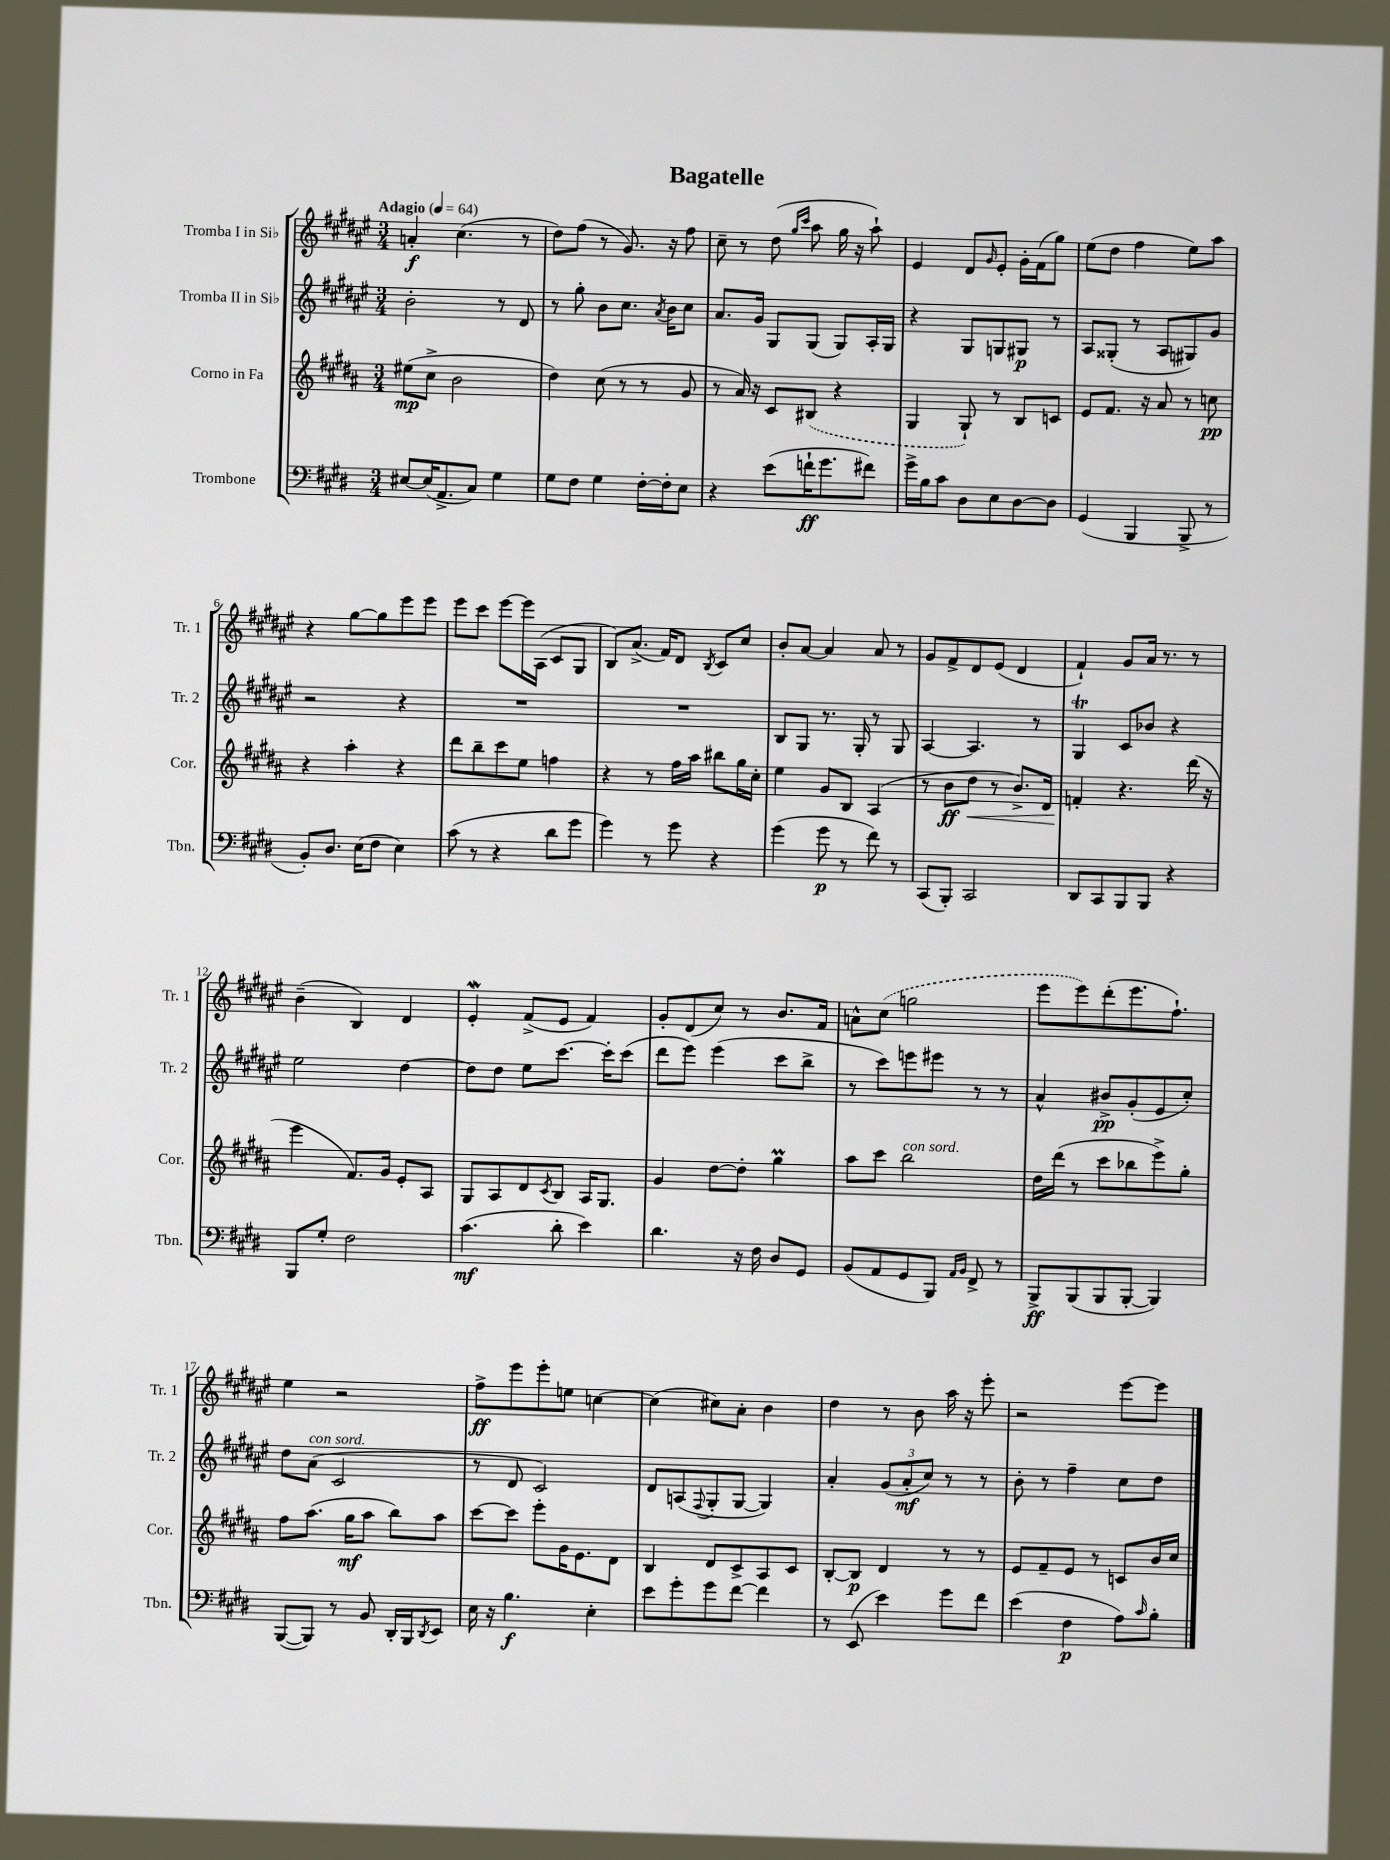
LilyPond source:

\header { title = "Bagatelle" }
<<
\new StaffGroup <<
\new Staff = "s0" \with { instrumentName = "Tromba I in Sib" shortInstrumentName = "Tr. 1" } {
    \clef treble \key fis \major \numericTimeSignature \time 3/4 \tempo "Adagio" 4 = 64
    a'4-.\f cis''4.( r8 |
    dis''8) fis''8( r8 gis'8.) r16 fis''8 |
    cis''8-- r8 dis''8( \grace { gis''16 cis'''16 } ais''8 gis''16 r16 ais''8-!) |
    eis'4 dis'8 \grace { gis'16 } eis'8-. gis'16-. fis'16( gis''8) |
    eis''8( dis''8 fis''4 eis''8) ais''8 |
    r4 gis''8~ gis''8 eis'''8 eis'''8 |
    eis'''8 cis'''8 eis'''8~ eis'''16 ais16( cis'8 gis8 |
    b8) ais'8.->( fis'16) dis'8 \acciaccatura { b8 } cis'8 cis''8 |
    b'8-. ais'8~ ais'4 ais'8 r8 |
    gis'8 fis'8-> dis'8 eis'8( dis'4 |
    fis'4-!) gis'8 ais'16 r8. r8 |
    b'4--( b4) dis'4 |
    eis'4-.\mordent fis'8->( eis'8 fis'4) |
    gis'8-. dis'8( cis''8) r8 b'8. fis'16 |
    a'8-^ \once \slurDashed cis''8( g''2 |
    eis'''8 eis'''8) dis'''8-.( eis'''8. fis''8.-!) |
    eis''4 r2 |
    fis''8->\ff eis'''8 eis'''8-. e''8 c''4~ |
    c''4( cis''8) ais'8-. b'4 |
    dis''4 r8 b'8 ais''16 r16 eis'''8-. |
    r2 eis'''8~ eis'''8 \bar "|." |
}
\new Staff = "s1" \with { instrumentName = "Tromba II in Sib" shortInstrumentName = "Tr. 2" } {
    \clef treble \key fis \major \numericTimeSignature \time 3/4
    b'2-. r8 dis'8 |
    r8 gis''8-. b'8 cis''8. \acciaccatura { ais'8 } b'16 cis''8 |
    ais'8. gis'16 gis8 gis8( gis8) ais16-. gis16 |
    r4 gis8 g8 gis8\p r8 |
    ais8 gisis8-.( r8 ais8 gis8) gis'8 |
    r2 r4 |
    R2. |
    R2. |
    b8 gis8 r8. gis16-. r8 gis8 |
    ais4~ ais4. r8 |
    gis4\trill cis'8 bes'8 r4 |
    eis''2 dis''4~ |
    dis''8 dis''8 eis''8 cis'''8.~ cis'''16-. cis'''8( |
    dis'''8 eis'''8) eis'''4( cis'''8 b''8-> |
    r8 cis'''8) e'''8 eis'''8 r8 r8 |
    ais'4-^ bis'8->\pp gis'8-.( eis'8 cis''8-.) |
    dis''8 ais'8^\markup { \italic "con sord." }( cis'2 |
    r8 dis'8 cis'2) |
    dis'8 a8( \appoggiatura { fis8 } gis8-. gis8~ gis4) |
    ais'4-. \tuplet 3/2 { gis'8( ais'8-.\mf cis''8) } r8 r8 |
    b'8-. r8 fis''4-- cis''8 dis''8 \bar "|." |
}
\new Staff = "s2" \with { instrumentName = "Corno in Fa" shortInstrumentName = "Cor." } {
    \clef treble \key b \major \numericTimeSignature \time 3/4
    eis''8\mp( cis''8-> b'2 |
    dis''4) cis''8( r8 r8 gis'8 |
    r8 ais'16) r16 cis'8 \once \slurDashed bis8( r4 |
    gis4 gis8-!) r8 b8 c'8 |
    e'8 fis'8. r16 ais'8 r8 c''8\pp |
    r4 ais''4-. r4 |
    dis'''8 b''8-- cis'''8 e''8 f''4 |
    r4 r8 fis''16 ais''16 bis''8 gis''16 cis''16-. |
    e''4 gis'8 b8 ais4( |
    r8 b'8\ff dis''8\< r8 b'8.->) dis'16 |
    f'4-.\! r4. dis'''16( r16 |
    e'''4 fis'8.) gis'16 e'8-. ais8 |
    gis8 ais8 dis'8 \acciaccatura { cis'8 } b8 ais16 gis8. |
    gis'4 dis''8~ dis''8-. gis''4\prall |
    ais''8 cis'''8 b''2^\markup { \italic "con sord." } |
    dis''16 dis'''16( r8 cis'''8 bes''8 e'''8->) gis''8-. |
    fis''8 ais''8.( gis''16\mf ais''8 b''8) ais''8 |
    cis'''8~ cis'''8 e'''8-. gis'16 e'8. dis'8 |
    b4 dis'8 cis'8-> ais8 cis'8 |
    b8~-. b8\p dis'4 r8 r8 |
    e'8 fis'8-- e'8 r8 c'8 b'16 cis''16 \bar "|." |
}
\new Staff = "s3" \with { instrumentName = "Trombone" shortInstrumentName = "Tbn." } {
    \clef bass \key e \major \numericTimeSignature \time 3/4
    eis8~ eis16( a,8.-> cis8) gis4 |
    gis8 fis8 gis4 fis16~-. fis16-. e8 |
    r4 e'8( f'16-!\ff gis'8. fis'8) |
    gis'16-> b16 cis'8 dis8 e8 dis8~ dis8 |
    gis,4( b,,4 b,,8-> r8 |
    b,8-.) dis8. e16( fis8 e4) |
    cis'8( r8 r4 dis'8 gis'8 |
    gis'4) r8 gis'8 r4 |
    gis'4( gis'8\p r8 fis'8) r8 |
    cis,8( b,,8-.) cis,2 |
    dis,8 cis,8 b,,8 b,,8 r4 |
    b,,8 gis8-. fis2 |
    cis'4.\mf( dis'8-. e'4) |
    dis'4. r16 fis16 dis8 gis,8 |
    b,8( a,8 gis,8 b,,8) \grace { a,16 b,16 } fis,8-> r8 |
    b,,8->\ff b,,8( b,,8 b,,8~-. b,,4) |
    b,,8~( b,,8) r8 b,8 dis,16-. b,,16 \acciaccatura { dis,8 } e,8 |
    e16 r16 b4.\f e4-. |
    e'8 gis'8-. gis'8 fis'8~ fis'4 |
    r8 e,8( e'4) gis'8 fis'8 |
    e'4( fis4\p a8) \grace { cis'16 } b8-. \bar "|." |
}
>>
>>
